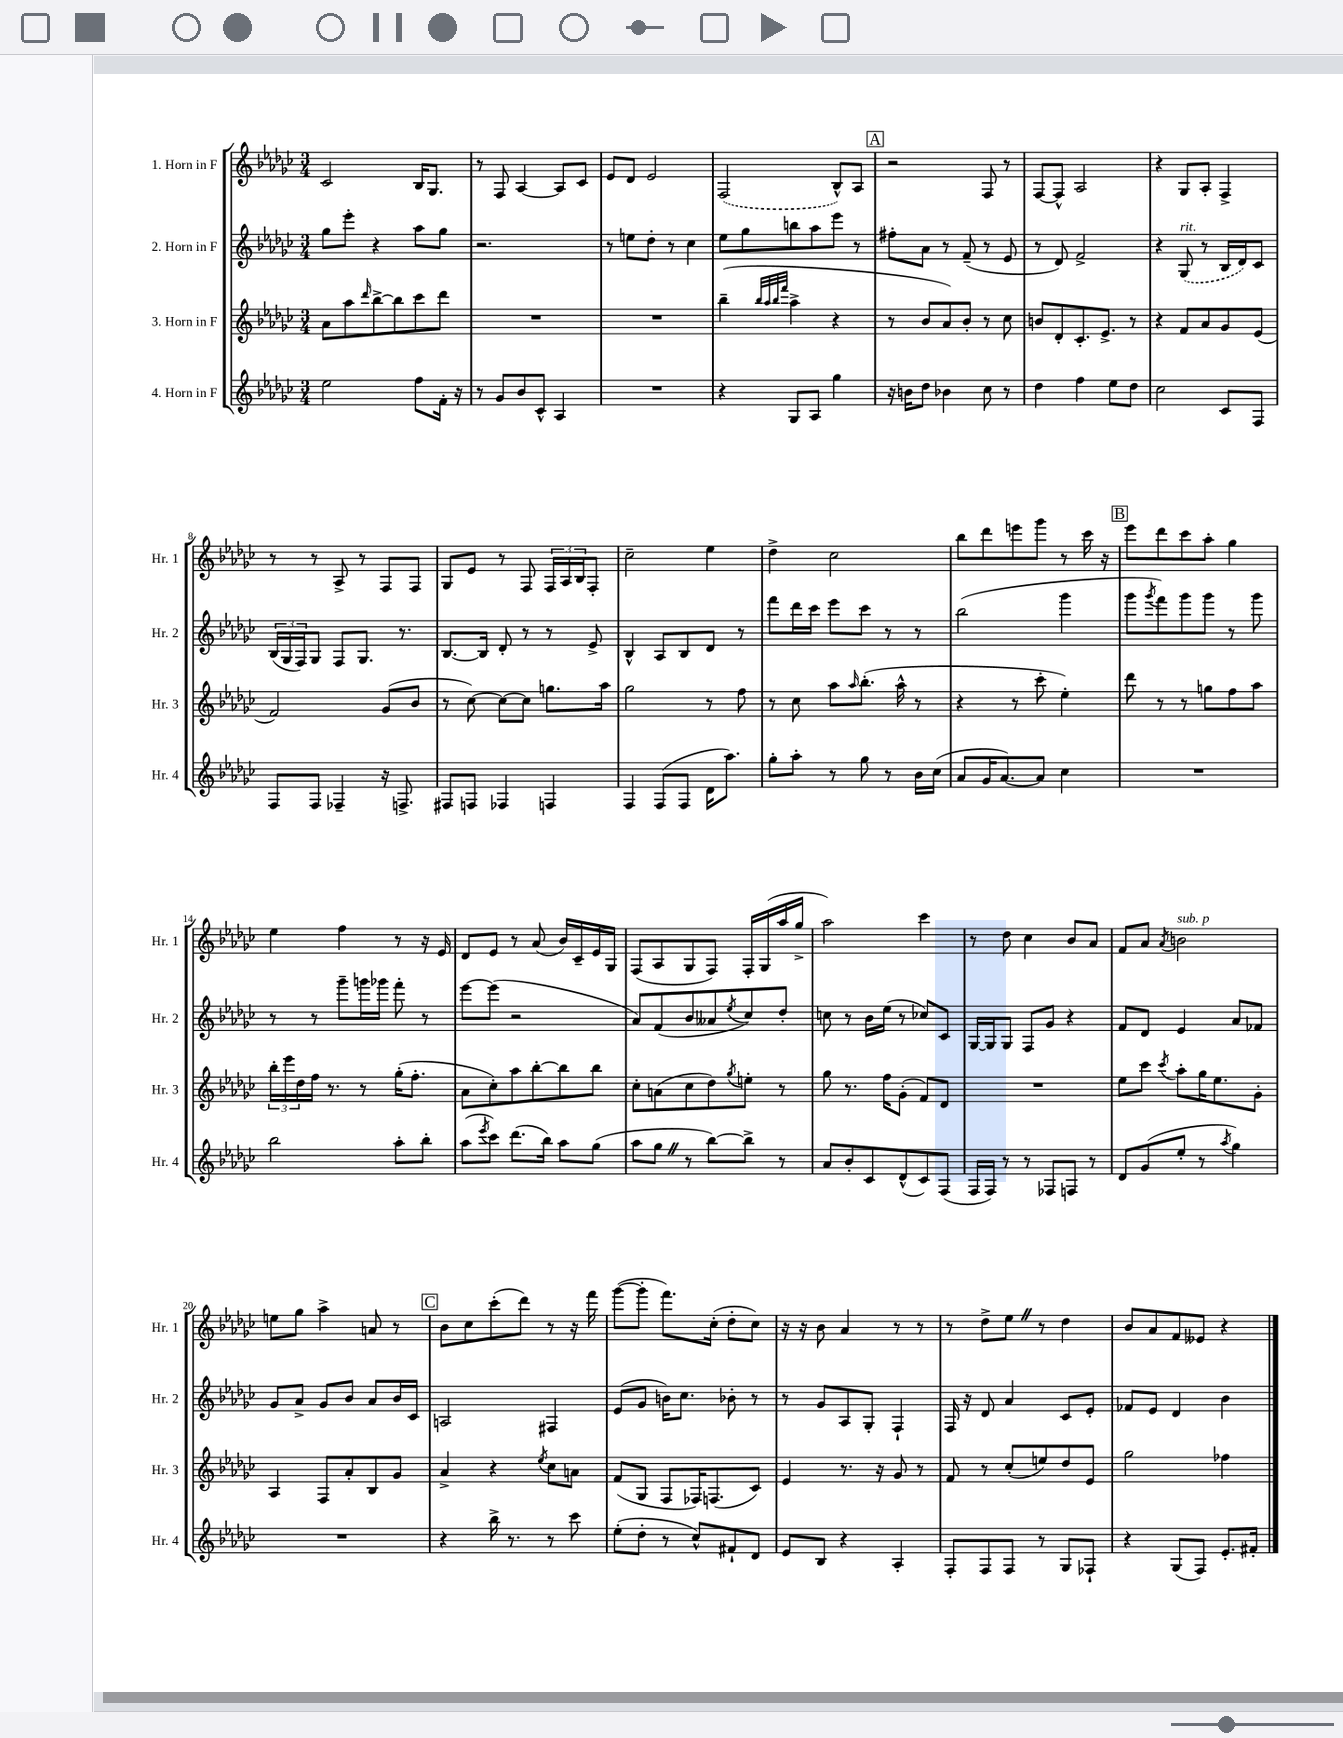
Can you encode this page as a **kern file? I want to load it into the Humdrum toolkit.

**kern	**kern	**kern	**kern
*staff4	*staff3	*staff2	*staff1
*clefG2	*clefG2	*clefG2	*clefG2
*k[b-e-a-d-g-c-]	*k[b-e-a-d-g-c-]	*k[b-e-a-d-g-c-]	*k[b-e-a-d-g-c-]
*M3/4	*M3/4	*M3/4	*M3/4
2ee-	8a-	8gg-	2c-
.	8aa-	8eee-'	.
.	16qqddd-	.	.
.	[8bb-^	4r	.
.	8bb-]	.	.
8ff	8ccc-	8aa-	16B-
.	.	.	8.G-
16f'	8ddd-	8gg-	.
16r	.	.	.
=	=	=	=
8r	2.r	2.r	8r
8g-	.	.	8F
8b-	.	.	[4A-
8c-^^	.	.	.
4A-	.	.	8A-]
.	.	.	8c-
=	=	=	=
2.r	2.r	8r	8e-
.	.	8ee	8d-
.	.	8dd-'	2e-
.	.	8r	.
.	.	4cc-	.
=	=	=	=
4r	(4bb-~	8ee-	(2F
.	.	8gg-	.
.	32qqbb-	.	.
.	32qqaa-	.	.
.	32qqbb-	.	.
.	32qqfff	.	.
8G-	4aa-^	8bb	.
8A-	.	8aa-	.
4gg-	4r	8eee-	8B-^^)
.	.	8r	8A-
=	=	=	=
16r	8r	8ff#'	2r
16b	.	.	.
8dd-	8b-	8a-	.
4b-	8a-)	8r	.
.	8b-'	(8f~	.
8cc-	8r	8r	8F
8r	8cc-	8e-	8r
=	=	=	=
4dd-	8b	8r	[8F
.	8d-'	8d-)	8F^^]
4ff	8.c-'	2f^	2A-
.	8.e-^	.	.
8ee-	.	.	.
8dd-	8r	.	.
=	=	=	=
2cc-	4r	4r	4r
.	8f	(8G-	8G-
.	8a-	8r	8A-'
8c-	8g-	16B-	4F^
.	.	16d-)	.
8F	(8e-	8c-	.
=	=	=	=
8F	2f)	(24B-	8r
.	.	24G-	.
.	.	24F)	.
8F	.	8G-	8r
4F-~	.	8F	8A-^
.	.	8.G-	8r
16r	(8g-	.	8F
8.F^	.	8.r	.
.	8b-	.	8F
=	=	=	=
8F#	8r	[8.B-	8G-
8F	[8cc-)	.	8e-
.	.	16B-]	.
4F-	8cc-_	8d-'	8r
.	8cc-]	8r	8F
4F	8.gg	8r	24F
.	.	.	24A-
.	.	.	24B-
.	.	8e-^	8F'
.	16aa-	.	.
=	=	=	=
4F	2gg-	4B-^^	2cc-~
(8F	.	8A-	.
8F	.	8B-	.
16d-	8r	8d-	4ee-
8.aa-)	.	.	.
.	8ff	8r	.
=	=	=	=
8gg-'	8r	8fff	4dd-^
8aa-'	8cc-	16ddd-	.
.	.	16ccc-	.
8r	8aa-	8eee-	2cc-
.	16qqaa-	.	.
8gg-	(8.bb-'	8ccc-	.
8r	.	8r	.
.	16aa-^^	.	.
16b-	8r	8r	.
(16cc-	.	.	.
=	=	=	=
8a-	4r	(2bb-	8bb-
16g-	.	.	8ddd-
[8.a-)	.	.	.
.	8r	.	8eee
8a-]	8ccc-'	.	8ggg-
4cc-	4ee-')	4ggg-	8r
.	.	.	16ccc-
.	.	.	16r
=	=	=	=
2.r	8ddd-	8ggg-	8eee-
.	.	8qggg-	.
.	8r	8fff)	8ddd-
.	8r	8ggg-	8ccc-
.	8gg	8ggg-	8aa-'
.	8ff	8r	4gg-
.	8aa-	8ggg-	.
=	=	=	=
2bb-	24bb-'	8r	4ee-
.	24eee-	.	.
.	24dd-	.	.
.	16ff	8r	.
.	8.r	.	.
.	.	8ggg-~	4ff
.	8r	16ggg	.
.	.	16ggg-	.
8aa-'	(16gg-'	8fff'	8r
.	8.ff'	.	.
8bb-'	.	8r	16r
.	.	.	16e-
=	=	=	=
(8aa-	8a-	[8eee-	8d-
8qeee-	.	.	.
8ccc-)	8cc-')	(8eee-]	8e-
(8.ddd-	8aa-	2r	8r
.	[8bb-'	.	(8a-
16bb-)	.	.	.
8aa-	8bb-]	.	16b-)
.	.	.	16c-~
(8gg-	8bb-	.	16e-
.	.	.	16G-
=	=	=	=
8aa-	8cc-'	8a-)	(8F
8gg-	(8a	(8f	8A-
8r	8cc-	8b-	8G-
[8bb-)	8dd-)	8a--	8F)
.	8qgg-	8qee-	.
8bb-^]	8ee'	8cc-)	16F'
.	.	.	(16G-
8r	8r	8dd-'	16aa-
.	.	.	16gg-^
=	=	=	=
8a-	8gg-	8cc	2aa-)
8b-'	8.r	8r	.
8c-	.	16b-	.
.	16ff	(16ee-	.
(8d-^^	(8g-'	8r	.
8c-)	8f)	8cc-)	4ccc-
(8F	8d-	8c-	.
=	=	=	=
16F	2.r	[16G-	8r
16F)	.	16G-]	.
8r	.	8G-	8dd-
8r	.	8F	4cc-
8F-	.	8g-	.
8F	.	4r	8b-
8r	.	.	8a-
=	=	=	=
8d-	8ee-	8f	8f
(8g-	8ccc-	8d-	8a-
.	8qccc-	.	8qa-
8ee-'	8aa-'	4e-	2b
8r	16gg-	.	.
.	8.ee-	.	.
8qaa-	.	.	.
4gg-)	.	8a-	.
.	8g-'	8f-	.
=	=	=	=
2.r	4A-	8g-	8ee
.	.	8a-^	8gg-
.	8F	8g-	4aa-^
.	8a-'	8b-	.
.	8B-	8a-	8a
.	8g-	16b-	8r
.	.	16c-	.
=	=	=	=
4r	4a-^	2A	8b-
.	.	.	8cc-
16bb-^	4r	.	(8ccc-'
8.r	.	.	.
.	.	.	8ddd-)
.	8qee-	.	.
8r	8cc-	4F#	8r
8ccc-	8a	.	16r
.	.	.	16fff
=	=	=	=
(8ee-'	(8f	(8e-	([8ggg-
8dd-'	8G-	8g-	8ggg-']
8r	8F	16b)	8.fff)
.	.	8.cc-	.
8cc-^^)	16F-)	.	.
.	(8.F	.	(16cc-'
8f#`	.	8b-'	8dd-'
8d-	8c-)	8r	8cc-)
=	=	=	=
8e-	4e-	8r	16r
.	.	.	16r
8B-	.	8g-	8b-
4r	8.r	8A-	4a-
.	.	8G-'	.
.	16r	.	.
4A-'	8g-	4F`	8r
.	8r	.	8r
=	=	=	=
8F'	8f	16F	8r
.	.	16r	.
8F	8r	8d-	8dd-^
8F	(8cc-'	4a-	8ee-
8r	8ee)	.	8r
8G-	8dd-	8c-	4dd-
8F-`	8e-	8e-'	.
=	=	=	=
4r	2gg-	8f-	8b-
.	.	8e-	8a-
(8G-	.	4d-	8f
8F)	.	.	8e--
8.e-'	4ff-	4b-	4r
16f#'	.	.	.
==	==	==	==
*-	*-	*-	*-
